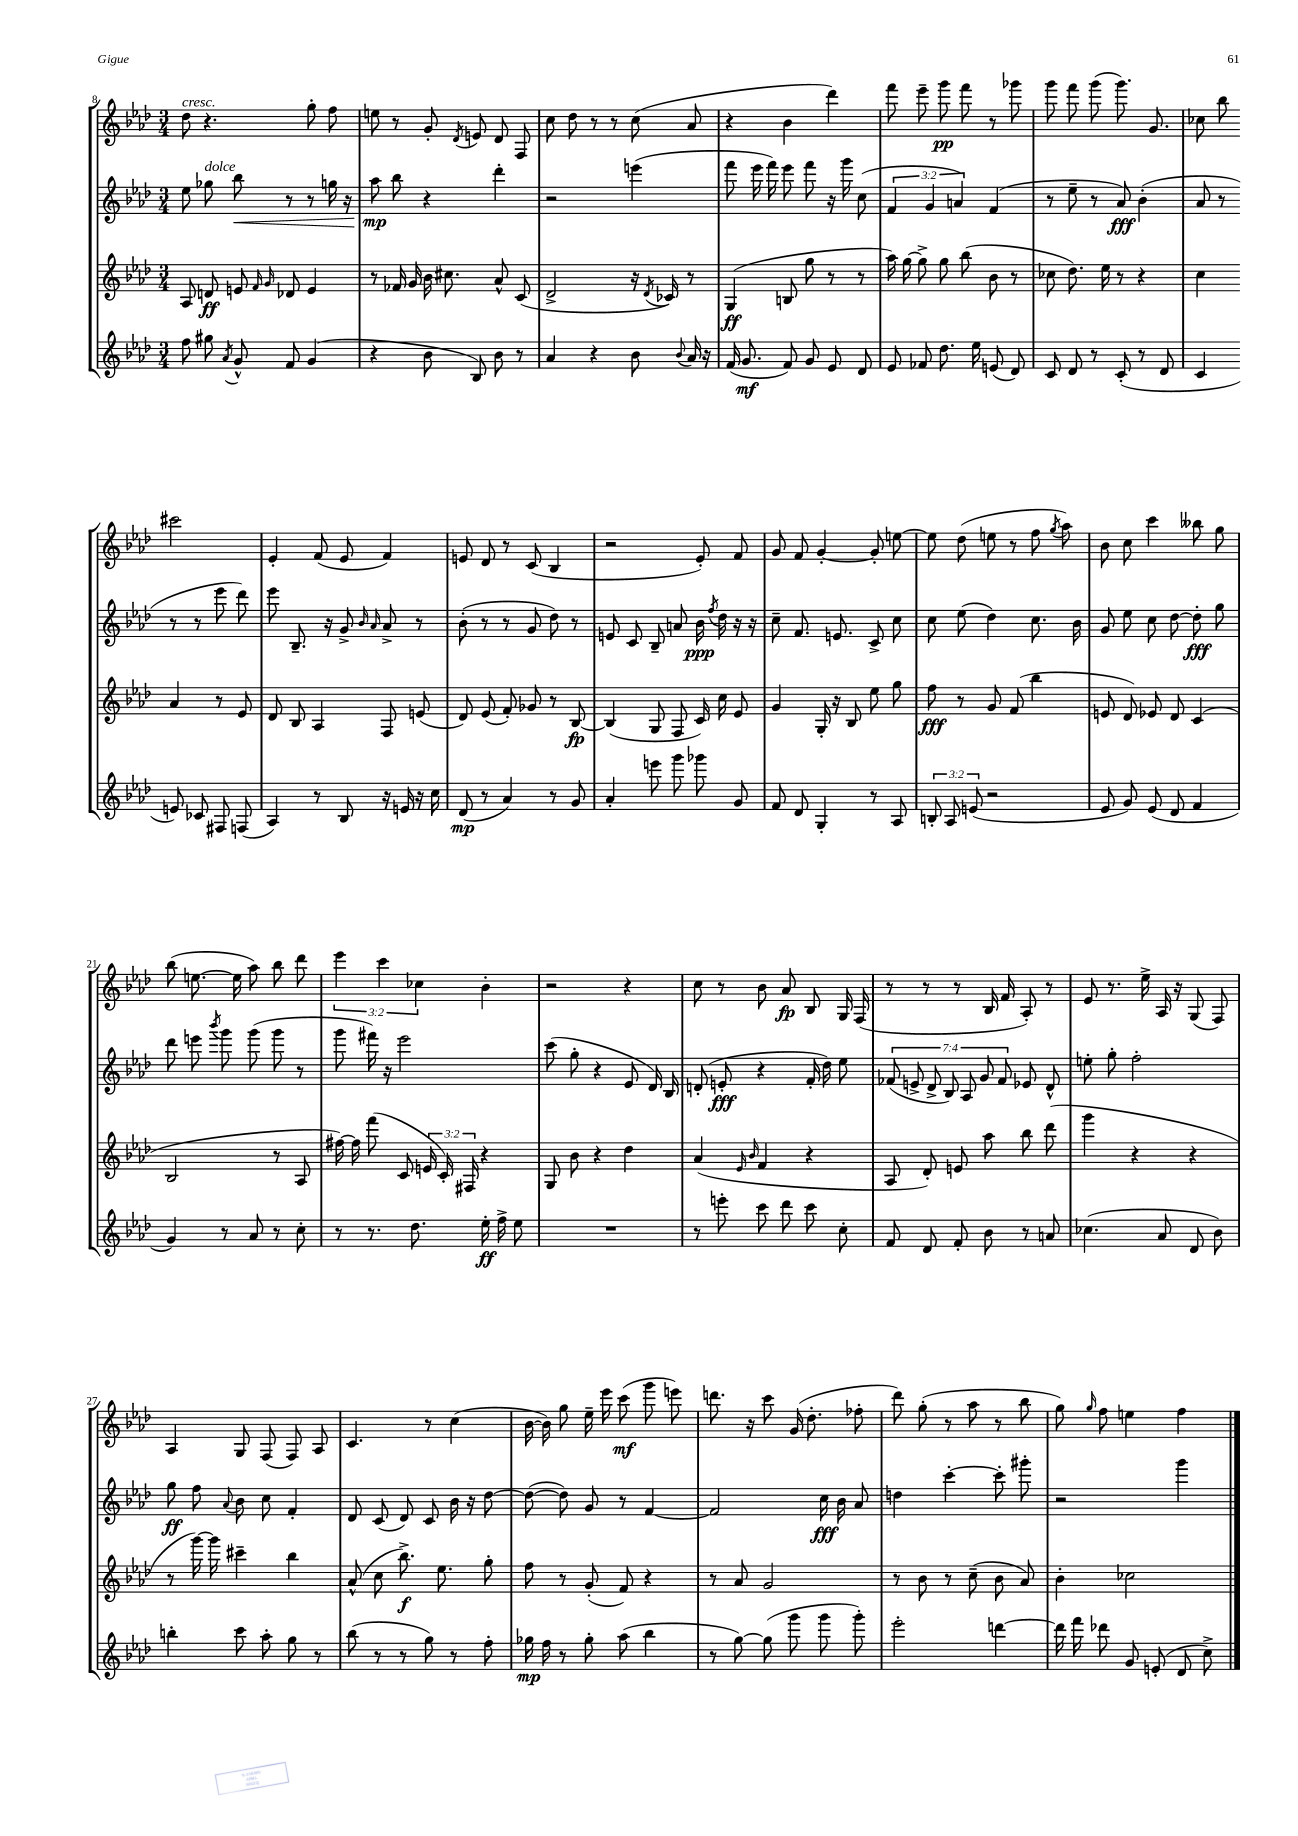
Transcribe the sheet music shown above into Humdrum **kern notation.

**kern	**dynam	**kern	**dynam	**kern	**dynam	**kern	**dynam
*part4	*part4	*part3	*part3	*part2	*part2	*part1	*part1
*staff4	*staff4	*staff3	*staff3	*staff2	*staff2	*staff1	*staff1
*clefG2	*	*clefG2	*	*clefG2	*	*clefG2	*
*k[b-e-a-d-]	*	*k[b-e-a-d-]	*	*k[b-e-a-d-]	*	*k[b-e-a-d-]	*
*M3/4	*	*M3/4	*	*M3/4	*	*M3/4	*
=8	=8	=8	=8	=8	=8	=8	=8
!	!	!	!	!	!	!LO:TX:a:i:t=cresc.	!
8ff\	.	8A-/	.	8ee-\	.	8dd-\	.
!	!	!	!	!LO:TX:a:i:t=dolce	!	!	!
8gg#X\	.	8dn/	ff	8gg-X\	.	4.r	.
8qa-/	.	.	.	.	.	.	.
!	!	!	!	!	!LO:HP:b	!	!
8g^^/	.	8en/	.	8bb-\	<	.	.
.	.	16qqf/	.	.	.	.	.
.	.	16qqg/	.	.	.	.	.
8f/	.	8d-X/	.	8r	.	.	.
(4g/	.	4e/	.	8r	.	8gg'\	.
.	.	.	.	16ggn\	.	8ff\	.
.	.	.	.	16r	.	.	.
=9	=9	=9	=9	=9	=9	=9	=9
4r	.	8r	.	8aa-\	mp	8een\	.
.	.	16f-X/	.	8bb-\	[	8r	.
.	.	16g/	.	.	.	.	.
8b-\	.	16b-\	.	4r	.	8g'/	.
.	.	8.cc#X\	.	.	.	.	.
.	.	.	.	.	.	8qd-/	.
8B-/)	.	.	.	.	.	8en/	.
8b-\	.	8a-^^/	.	4ddd-'\	.	8d-/	.
8r	.	(8c/	.	.	.	8F/	.
=10	=10	=10	=10	=10	=10	=10	=10
4a-/	.	2d-^/	.	2r	.	8cc\	.
.	.	.	.	.	.	8dd-\	.
4r	.	.	.	.	.	8r	.
.	.	.	.	.	.	8r	.
8b-\	.	16r	.	(4eeen\	.	(8cc\	.
.	.	8qd-/	.	.	.	.	.
.	.	16c-X/)	.	.	.	.	.
8qqb-/	.	.	.	.	.	.	.
16a-/	.	8r	.	.	.	8a-/	.
16r	.	.	.	.	.	.	.
=11	=11	=11	=11	=11	=11	=11	=11
(16f/	.	(4G/	ff	8fff\	.	4r	.
8.g/	mf	.	.	.	.	.	.
.	.	.	.	16eee-\	.	.	.
.	.	.	.	16fff\)	.	.	.
8f/)	.	8Bn/	.	8eee-\	.	4b-\	.
8g/	.	8gg\	.	8fff\	.	.	.
8e-/	.	8r	.	16r	.	4ddd-\)	.
.	.	.	.	16ggg\	.	.	.
8d-/	.	8r	.	(8cc\	.	.	.
=12	=12	=12	=12	=12	=12	=12	=12
8e-/	.	16aa-\)	.	6f/	.	8fff\	.
.	.	[16gg\	.	.	.	.	.
8f-X/	.	8gg^\]	.	.	.	8eee-~\	.
.	.	.	.	6g/	.	.	.
8.dd-\	.	8gg\	.	.	.	8ggg\	pp
.	.	.	.	6an/)	.	.	.
.	.	(8bb-\	.	.	.	8fff\	.
16ee-\	.	.	.	.	.	.	.
(8en/	.	8b-\	.	(4f/	.	8r	.
8d-/)	.	8r	.	.	.	8ggg-X\	.
=13	=13	=13	=13	=13	=13	=13	=13
8c/	.	8cc-X\	.	8r	.	8ggg\	.
8d-/	.	8.dd-\)	.	8ee-~\	.	8fff\	.
8r	.	.	.	8r	.	(8ggg\	.
.	.	16ee-\	.	.	.	.	.
(8c'/	.	8r	.	8a-/)	fff	8.ggg\)	.
8r	.	4r	.	(4b-'\	.	.	.
.	.	.	.	.	.	8.g/	.
8d-/	.	.	.	.	.	.	.
=14	=14	=14	=14	=14	=14	=14	=14
4c/	.	4cc\	.	8a-/	.	8cc-X\	.
.	.	.	.	8r	.	8bb-\	.
8en/)	.	4a-/	.	8r	.	2ccc#X\	.
8c-X/	.	.	.	8r	.	.	.
8F#X/	.	8r	.	8eee-\	.	.	.
(8Fn/	.	8e-/	.	8ddd-\)	.	.	.
!!LO:LB:g=z
=15	=15	=15	=15	=15	=15	=15	=15
4A-/)	.	8d-/	.	8eee-\	.	4e-'/	.
.	.	8B-/	.	8.B-~/	.	.	.
8r	.	4A-/	.	.	.	(8f/	.
.	.	.	.	16r	.	.	.
8B-/	.	.	.	8g^/	.	8e-/	.
.	.	.	.	16qqb-/	.	.	.
.	.	.	.	16qqa-/	.	.	.
16r	.	8F/	.	8a-^/	.	4f/)	.
16en/	.	.	.	.	.	.	.
16r	.	(8en/	.	8r	.	.	.
16cc\	.	.	.	.	.	.	.
=16	=16	=16	=16	=16	=16	=16	=16
(8d-/	mp	8d-/)	.	(8b-'\	.	8en/	.
8r	.	(8e-/	.	8r	.	8d-/	.
4a-/)	.	8f'/)	.	8r	.	8r	.
.	.	8g-X/	.	8g/	.	(8c/	.
8r	.	8r	.	8dd-\)	.	4B-/	.
8g/	.	[8B-/	fp	8r	.	.	.
=17	=17	=17	=17	=17	=17	=17	=17
4a-'/	.	(4B-/]	.	8en/	.	2r	.
.	.	.	.	8c/	.	.	.
8eeen\	.	8G/	.	8B-~/	.	.	.
8ggg\	.	8F/	.	8an/	.	.	.
8ggg-X\	.	16c/)	.	16b-\	ppp	8e-'/)	.
.	.	.	.	8qff/	.	.	.
.	.	16cc\	.	16dd-\	.	.	.
8g/	.	8e-/	.	16r	.	8f/	.
.	.	.	.	16r	.	.	.
=18	=18	=18	=18	=18	=18	=18	=18
8f/	.	4g/	.	8cc~\	.	8g/	.
8d-/	.	.	.	8.f/	.	8f/	.
4G'/	.	16G'/	.	.	.	[4g'/	.
.	.	16r	.	8.en/	.	.	.
.	.	8B-/	.	.	.	.	.
8r	.	8ee-\	.	8c^/	.	8g'/]	.
8A-/	.	8gg\	.	8cc\	.	[8een\	.
=19	=19	=19	=19	=19	=19	=19	=19
12Bn'/	.	8ff\	fff	8cc\	.	8ee\]	.
12A-/	.	.	.	.	.	.	.
.	.	8r	.	(8ee-\	.	(8dd-\	.
(12en/	.	.	.	.	.	.	.
2r	.	8g/	.	4dd-\)	.	8een\	.
.	.	(8f/	.	.	.	8r	.
.	.	4bb-\	.	8.cc\	.	8ff\	.
.	.	.	.	.	.	8qgg/	.
.	.	.	.	.	.	8aa-\)	.
.	.	.	.	16b-\	.	.	.
=20	=20	=20	=20	=20	=20	=20	=20
8e-/	.	8en/	.	8g/	.	8b-\	.
8g/)	.	8d-/)	.	8ee-\	.	8cc\	.
(8e-/	.	8e-X/	.	8cc\	.	4ccc\	.
8d-/	.	8d-/	.	[8dd-\	.	.	.
4f/	.	(4c/	.	8dd-'\]	fff	8bb--X\	.
.	.	.	.	8gg\	.	8gg\	.
!!LO:LB:g=z
=21	=21	=21	=21	=21	=21	=21	=21
4g/)	.	2B-/	.	8ddd-\	.	(8bb-\	.
.	.	.	.	8eeen\	.	[8.een\	.
.	.	.	.	8qbbb-/	.	.	.
8r	.	.	.	8ggg\	.	.	.
.	.	.	.	.	.	16ee\]	.
8a-/	.	.	.	(8ggg\	.	8aa-\)	.
8r	.	8r	.	8ggg\	.	8bb-\	.
8cc'\	.	8A-/	.	8r	.	8ddd-\	.
=22	=22	=22	=22	=22	=22	=22	=22
8r	.	[16ff#X\)	.	8ggg\	.	6eee-\	.
.	.	16ff#\]	.	.	.	.	.
8.r	.	(8fff\	.	16fff#X\)	.	.	.
.	.	.	.	.	.	6ccc\	.
.	.	.	.	16r	.	.	.
.	.	8c/	.	2eee-\	.	.	.
8.dd-\	.	.	.	.	.	.	.
.	.	.	.	.	.	6cc-X\	.
.	.	24en/	.	.	.	.	.
.	.	24c'/)	.	.	.	.	.
.	.	24F#X/	.	.	.	.	.
16ee-'\	ff	4r	.	.	.	4b-'\	.
16ff^\	.	.	.	.	.	.	.
8ee-\	.	.	.	.	.	.	.
=23	=23	=23	=23	=23	=23	=23	=23
2.r	.	8G/	.	(8ccc\	.	2r	.
.	.	8b-\	.	8gg'\	.	.	.
.	.	4r	.	4r	.	.	.
.	.	4dd-\	.	8e-/	.	4r	.
.	.	.	.	16d-/)	.	.	.
.	.	.	.	16B-/	.	.	.
=24	=24	=24	=24	=24	=24	=24	=24
8r	.	(4a-/	.	(8dn'/	.	8cc\	.
8eeen'\	.	.	.	8en'/	fff	8r	.
.	.	16qqe-/	.	.	.	.	.
.	.	16qqb-/	.	.	.	.	.
8ccc\	.	4f/	.	4r	.	8b-\	.
8ddd-\	.	.	.	.	.	8a-/	fp
8ccc\	.	4r	.	16f'/	.	8B-/	.
.	.	.	.	16dd-\)	.	.	.
8cc'\	.	.	.	8ee-\	.	16G/	.
.	.	.	.	.	.	(16F/	.
=25	=25	=25	=25	=25	=25	=25	=25
8f/	.	8A-/	.	(14f-X/	.	8r	.
.	.	.	.	14en^/	.	.	.
8d-/	.	8d-'/)	.	.	.	8r	.
.	.	.	.	14d-^/	.	.	.
.	.	.	.	14B-/)	.	.	.
8f'/	.	8en/	.	.	.	8r	.
.	.	.	.	14A-/	.	.	.
.	.	.	.	14g/	.	.	.
8b-\	.	8aa-\	.	.	.	16B-/	.
.	.	.	.	14f-/	.	.	.
.	.	.	.	.	.	16f/	.
8r	.	8bb-\	.	8e-X/	.	8A-'/)	.
8an/	.	(8ddd-\	.	8d-^^/	.	8r	.
=26	=26	=26	=26	=26	=26	=26	=26
(4.cc-X\	.	4ggg\	.	8een'\	.	8e-/	.
.	.	.	.	8gg'\	.	8.r	.
.	.	4r	.	2ff'\	.	.	.
.	.	.	.	.	.	16ee-^\	.
8a-/	.	.	.	.	.	16A-/	.
.	.	.	.	.	.	16r	.
8d-/	.	4r	.	.	.	(8G/	.
8b-\)	.	.	.	.	.	8F/)	.
!!LO:LB:g=z
=27	=27	=27	=27	=27	=27	=27	=27
4bbn'\	.	8r	.	8gg\	ff	4A-/	.
.	.	[16ggg\)	.	8ff\	.	.	.
.	.	16ggg\]	.	.	.	.	.
.	.	.	.	8qqa-/	.	.	.
8ccc\	.	4ccc#X~\	.	8b-\	.	8G/	.
8aa-'\	.	.	.	8cc\	.	(8F/	.
8gg\	.	4bb-\	.	4f'/	.	8F/)	.
8r	.	.	.	.	.	8A-/	.
=28	=28	=28	=28	=28	=28	=28	=28
(8bb-\	.	(8a-^^/	.	8d-/	.	4.c/	.
8r	.	8cc\	.	(8c/	.	.	.
8r	.	8.bb-^\)	f	8d-/)	.	.	.
8gg\)	.	.	.	8c/	.	8r	.
.	.	8.ee-\	.	.	.	.	.
8r	.	.	.	16b-\	.	(4cc\	.
.	.	.	.	16r	.	.	.
8ff'\	.	8gg'\	.	[8dd-\	.	.	.
=29	=29	=29	=29	=29	=29	=29	=29
16gg-X\	mp	8ff\	.	(8dd-\_	.	[16b-\	.
16ff\	.	.	.	.	.	16b-\])	.
8r	.	8r	.	8dd-\])	.	8gg\	.
8gg-'\	.	(8g'/	.	8g/	.	16ee-~\	.
.	.	.	.	.	.	16eee-\	.
(8aa-\	.	8f/)	.	8r	.	(8ccc\	mf
4bb-\	.	4r	.	[4f/	.	8ggg\	.
.	.	.	.	.	.	8eeen\)	.
=30	=30	=30	=30	=30	=30	=30	=30
8r	.	8r	.	2f/]	.	8.dddn\	.
[8gg\)	.	8a-/	.	.	.	.	.
.	.	.	.	.	.	16r	.
(8gg\]	.	2g/	.	.	.	8ccc\	.
8ggg\	.	.	.	.	.	(16g/	.
.	.	.	.	.	.	8.dd-'\	.
8ggg\	.	.	.	16cc\	fff	.	.
.	.	.	.	16b-\	.	.	.
8ggg'\)	.	.	.	8a-/	.	8ff-X'\	.
=31	=31	=31	=31	=31	=31	=31	=31
2eee-'\	.	8r	.	4ddn\	.	8ddd-\)	.
.	.	8b-\	.	.	.	(8gg'\	.
.	.	8r	.	[4ccc'\	.	8r	.
.	.	(8cc~\	.	.	.	8aa-\	.
[4dddn\	.	8b-\	.	8ccc'\]	.	8r	.
.	.	8a-/)	.	8ggg#X'\	.	8bb-\	.
=32	=32	=32	=32	=32	=32	=32	=32
16ddd\]	.	4b-'\	.	2r	.	8gg\)	.
16fff\	.	.	.	.	.	.	.
.	.	.	.	.	.	16qqgg/	.
8ddd-X\	.	.	.	.	.	8ff\	.
8g/	.	2cc-X\	.	.	.	4een\	.
(8en'/	.	.	.	.	.	.	.
8d-/	.	.	.	4ggg\	.	4ff\	.
8cc^\)	.	.	.	.	.	.	.
==	==	==	==	==	==	==	==
*-	*-	*-	*-	*-	*-	*-	*-
